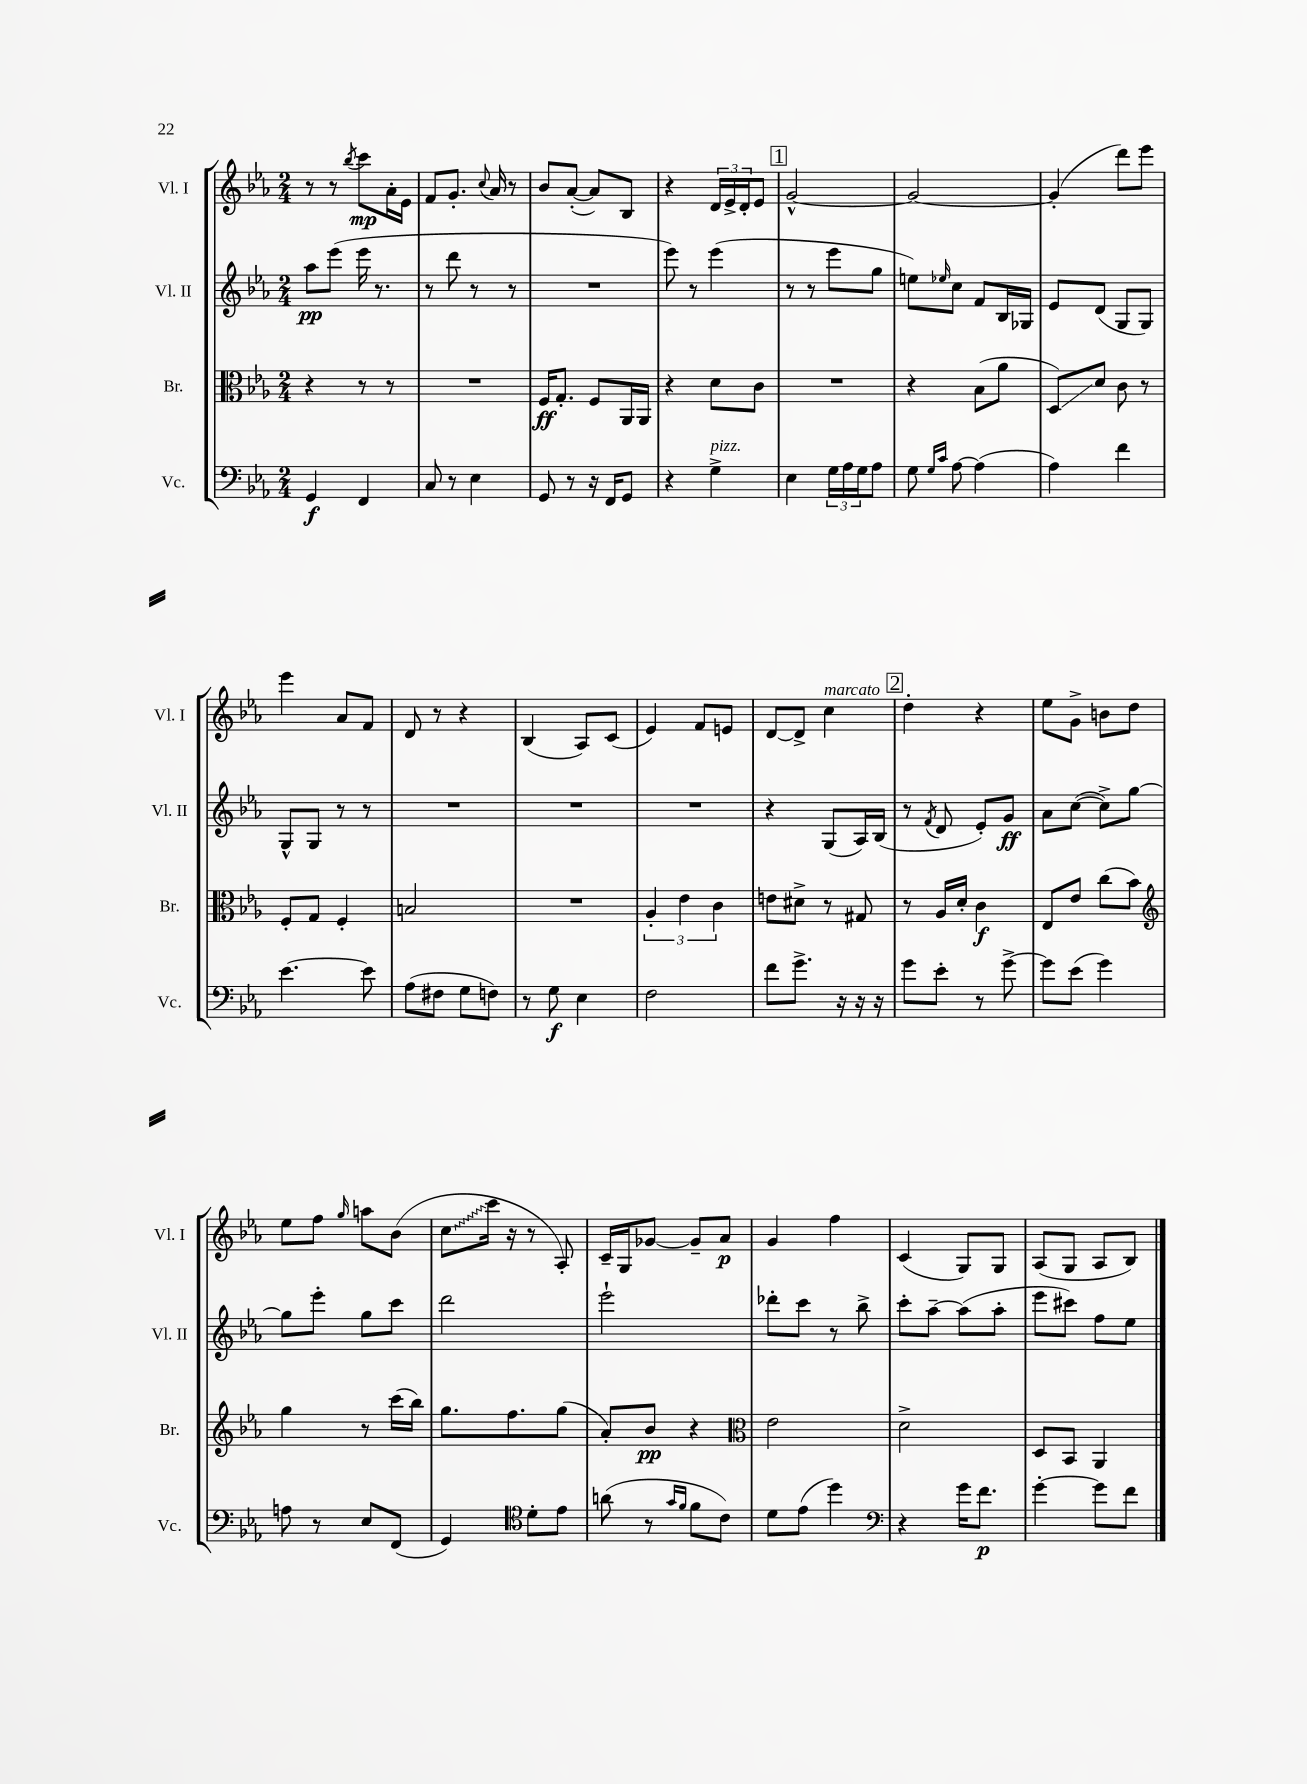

**kern	**kern	**kern	**kern
*staff4	*staff3	*staff2	*staff1
*clefF4	*clefC3	*clefG2	*clefG2
*k[b-e-a-]	*k[b-e-a-]	*k[b-e-a-]	*k[b-e-a-]
*M2/4	*M2/4	*M2/4	*M2/4
4GG	4r	8aa-	8r
.	.	(8eee-	8r
.	.	.	8qbb-
4FF	8r	16eee-	8ccc
.	.	8.r	.
.	8r	.	16a-'
.	.	.	16e-
=	=	=	=
8C	2r	8r	8f
8r	.	8ddd	8.g'
4E-	.	8r	.
.	.	.	8qqcc
.	.	.	16a-
.	.	8r	8r
=	=	=	=
8GG	16F	2r	8b-
.	8.G'	.	.
8r	.	.	([8a-'
16r	8F	.	8a-])
16FF	.	.	.
8GG	16AA-	.	8B-
.	16AA-	.	.
=	=	=	=
4r	4r	8eee-)	4r
.	.	8r	.
4G^	8d	(4eee-	24d
.	.	.	24e-^
.	.	.	24d'
.	8c	.	8e-
=	=	=	=
4E-	2r	8r	[2g^^
.	.	8r	.
24G	.	8eee-	.
24A-	.	.	.
24G	.	.	.
8A-	.	8gg	.
=	=	=	=
8G	4r	8ee)	2g_
16qqG	.	.	.
16qqc	.	16qqee-	.
[8A-	.	8cc	.
(4A-]	(8B-	8f	.
.	8a-	16B-	.
.	.	16G-	.
=	=	=	=
4A-)	8D)	8e-	(4g']
.	8d	(8d	.
4f	8c	8G	8ddd)
.	8r	8G)	8eee-
=	=	=	=
[4.e-	8F'	8G^^	4eee-
.	8G	8G	.
.	4F'	8r	8a-
8e-]	.	8r	8f
=	=	=	=
(8A-	2B	2r	8d
8F#	.	.	8r
8G	.	.	4r
8F)	.	.	.
=	=	=	=
8r	2r	2r	(4B-
8G	.	.	.
4E-	.	.	8A-)
.	.	.	(8c
=	=	=	=
2F	6A-'	2r	4e-)
.	6e-	.	.
.	.	.	8f
.	6c	.	.
.	.	.	8e
=	=	=	=
8f	8e	4r	[8d
8.g^	8d#^	.	8d^]
.	8r	(8G	4cc
16r	.	.	.
16r	8G#	16A-)	.
16r	.	(16B-	.
=	=	=	=
8g	8r	8r	4dd'
.	.	8qf	.
8e-'	16A-	8d	.
.	16d'	.	.
8r	4c	8e-')	4r
[8g^	.	8g	.
=	=	=	=
8g]	8E-	8a-	8ee-
(8e-	8e-	([8cc	8g^
4g)	(8cc	8cc^])	8b
.	8b-)	[8gg	8dd
=	=	=	=
*	*clefG2	*	*
8A	4gg	8gg]	8ee-
8r	.	8eee-'	8ff
.	.	.	16qqgg
8E-	8r	8gg	8aa
(8FF	(16ccc	8ccc	(8b-
.	16bb-)	.	.
=	=	=	=
4GG)	8.gg	2ddd	8cc
.	.	.	16ccc
.	8.ff	.	16r
*clefC4	*	*	*
8d'	.	.	8r
8e-	(8gg	.	8A-')
=	=	=	=
(8a	8a-')	2eee-`	16c~
.	.	.	16G
8r	8b-	.	[8g-
16qqg	.	.	.
16qqf	.	.	.
8f	4r	.	8g-~]
8c)	.	.	8a-
=	=	=	=
*	*clefC3	*	*
8d	2e-	8ddd-'	4g
(8e-	.	8ccc	.
4dd)	.	8r	4ff
.	.	8bb-^	.
=	=	=	=
*clefF4	*	*	*
4r	2d^	8ccc'	(4c
.	.	[8aa-~	.
16g	.	(8aa-]	8G)
8.f	.	.	.
.	.	8aa-'	8G
=	=	=	=
[4g'	8D	8eee-	(8A-
.	8BB-	8ccc#)	8G
8g]	4AA-	8ff	8A-
8f	.	8ee-	8B-)
==	==	==	==
*-	*-	*-	*-
